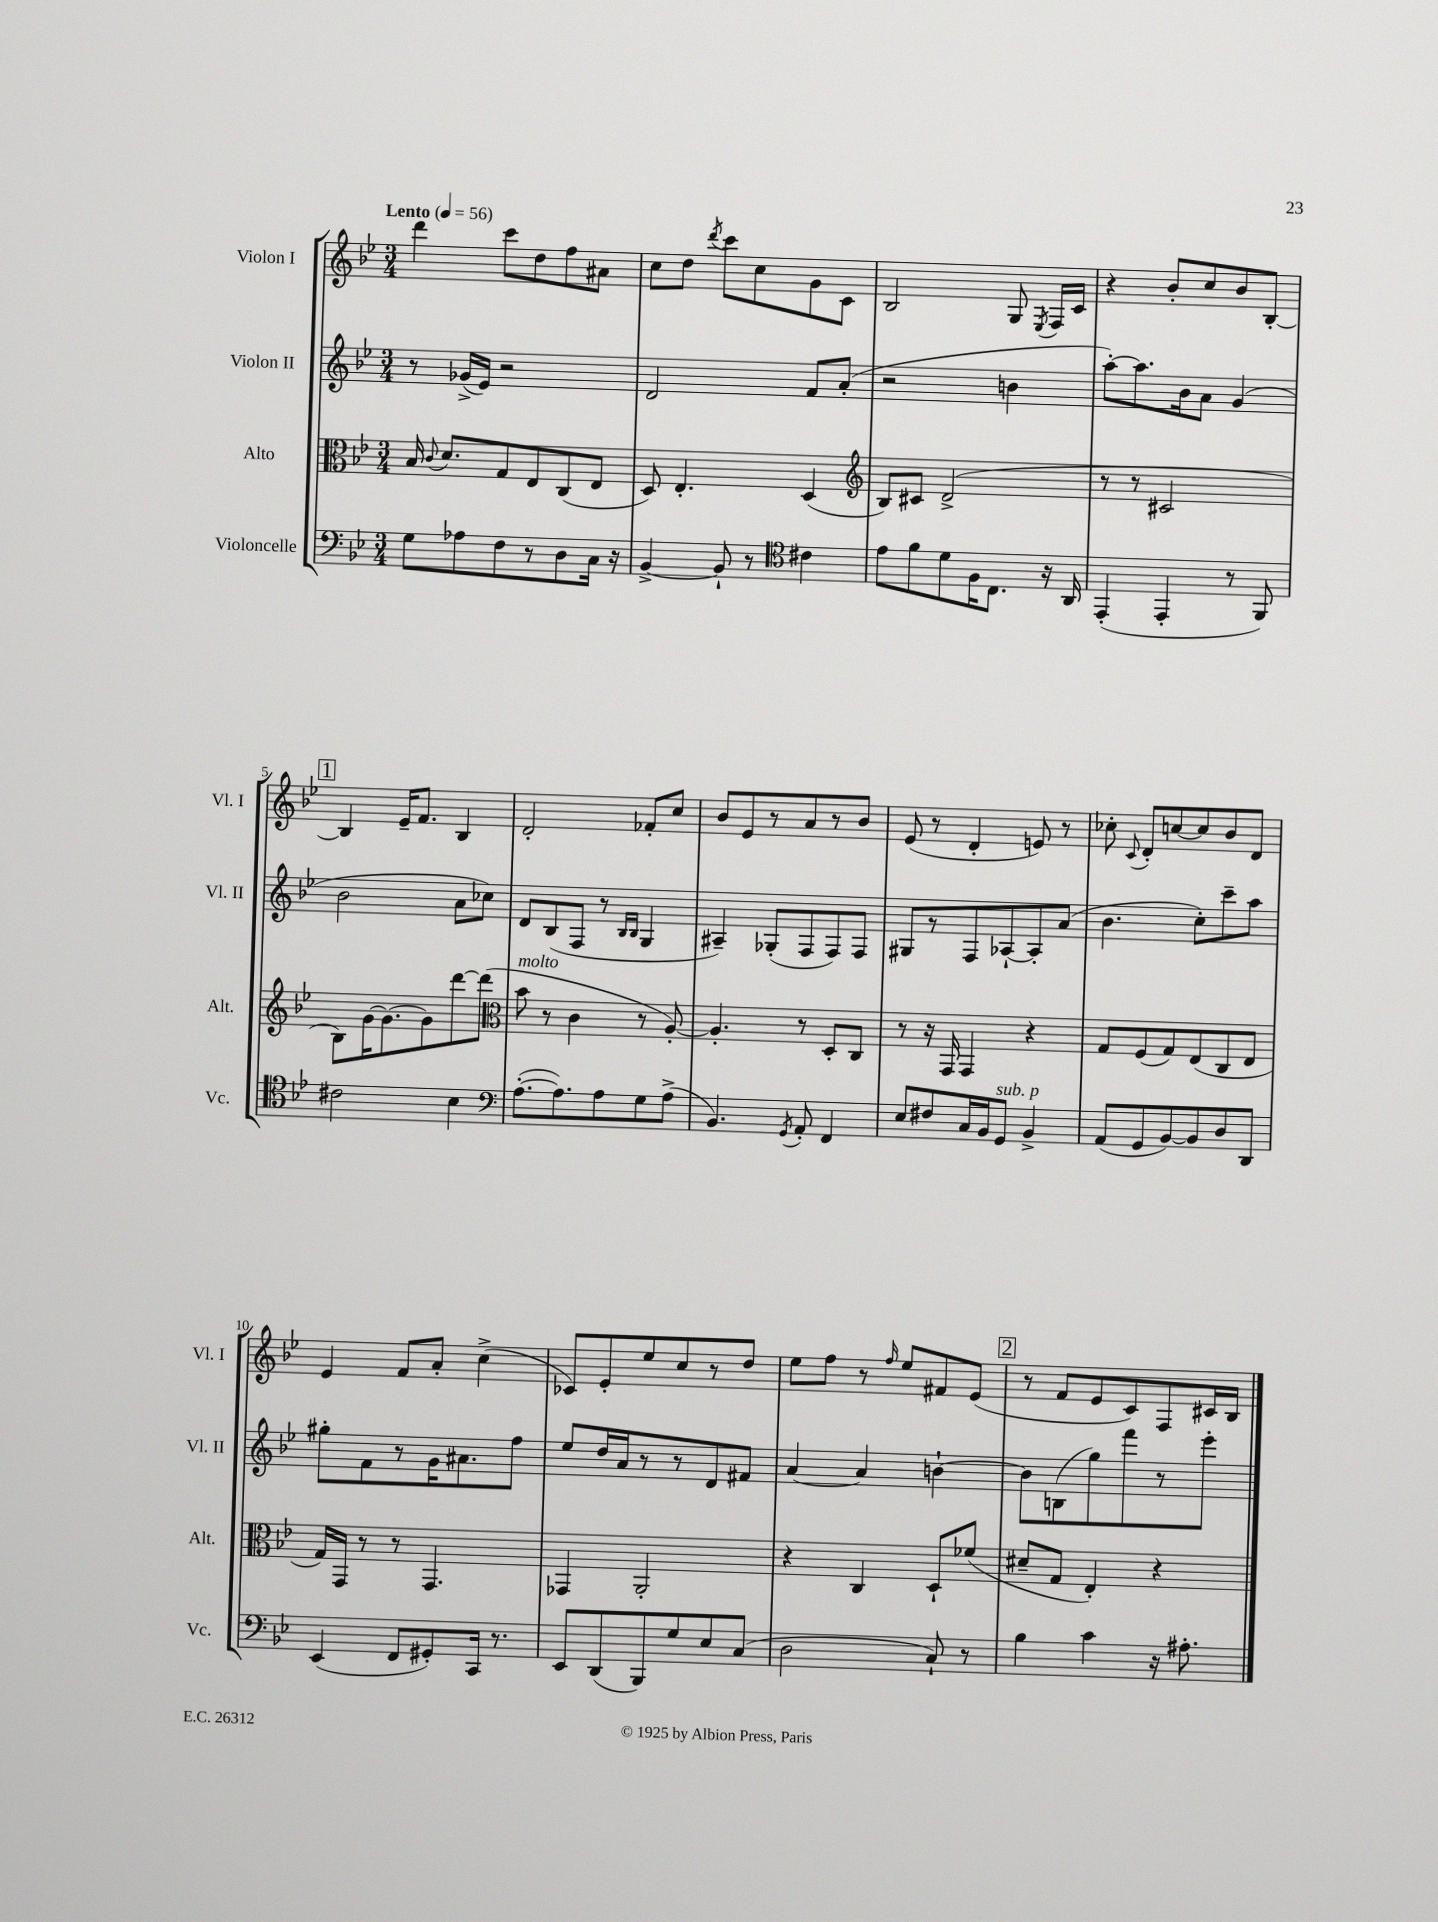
<<
\new StaffGroup <<
\new Staff = "s0" \with { instrumentName = "Violon I" shortInstrumentName = "Vl. I" } {
    \clef treble \key bes \major \numericTimeSignature \time 3/4 \tempo "Lento" 4 = 56
    \autoBeamOff d'''4 c'''8[ d''8 f''8 ais'8] |
    c''8[ d''8] \acciaccatura { d'''8 } c'''8[ c''8 g'8 c'8] |
    bes2 g8 \acciaccatura { ees8 } f16[ c'16] |
    r4 bes'8[-. c''8 bes'8 bes8]~-. |
    \mark \markup { \box "1" } bes4 ees'16[-- f'8.] bes4 |
    d'2-. fes'8[-. c''8] |
    bes'8[ ees'8 r8 a'8 r8 bes'8] |
    ees'8( r8 d'4-. e'8) r8 |
    ces''8-. \appoggiatura { c'8 } d'8[-. c''8~ c''8 bes'8 d'8] |
    ees'4 f'8[ a'8]-. c''4->( |
    ces'8[) ees'8-. ees''8 c''8 r8 d''8] |
    ees''8[ f''8] r8 \grace { f''16 } ees''8[ fis'8 ees'8]( |
    \mark \markup { \box "2" } r8 f'8[ ees'8 c'8) f8 cis'16 bes16] \bar "|." |
}
\new Staff = "s1" \with { instrumentName = "Violon II" shortInstrumentName = "Vl. II" } {
    \clef treble \key bes \major \numericTimeSignature \time 3/4
    \autoBeamOff r8 ges'16[->( ees'16]) r2 |
    d'2 f'8[ a'8]-.( |
    r2 b'4 |
    a''8[~-.) a''8. bes'16 a'8] g'4( |
    \mark \markup { \box "1" } bes'2 a'8[ ces''8]) |
    d'8[ bes8( f8] r8 \grace { bes16[ bes16] } g4 |
    ais4--) ges8[-.( f8 f8) f8] |
    gis8[ r8 f8 aes8~-! aes8-. a'8]( |
    bes'4. c''8[-.) c'''8-- a''8] |
    gis''8[-. f'8 r8 g'16 ais'8. f''8] |
    ees''8[ d''16 a'16 r8 r8 d'8 fis'8] |
    a'4~ a'4 b'4~-! |
    \mark \markup { \box "2" } b'8[ b8( g''8) f'''8 r8 ees'''8]-. \bar "|." |
}
\new Staff = "s2" \with { instrumentName = "Alto" shortInstrumentName = "Alt." } {
    \clef alto \key bes \major \numericTimeSignature \time 3/4
    \autoBeamOff bes16 \appoggiatura { c'8 } d'8.[ g8 ees8 c8( ees8] |
    d8) ees4.-. d4( |
    \clef treble bes8[) cis'8] d'2->( |
    r8 r8 cis'2 |
    \mark \markup { \box "1" } bes8[) g'16~ g'8.~ g'8 d'''8~ d'''8]( |
    \clef alto bes'8^\markup { \italic "molto" } r8 c'4 r8 a8~-.) |
    a4.-. r8 d8[-. c8] |
    r8 r16 g,16 g,4 r4 |
    g8[ f8( g8) ees8( c8 ees8] |
    g16[) g,16] r8 r8 g,4. |
    ges,4 a,2-. |
    r4 c4 d8[-! fes'8]( |
    \mark \markup { \box "2" } dis'8[-- g8] ees4-.) r4 \bar "|." |
}
\new Staff = "s3" \with { instrumentName = "Violoncelle" shortInstrumentName = "Vc." } {
    \clef bass \key bes \major \numericTimeSignature \time 3/4
    \autoBeamOff g8[ aes8 f8 r8 d8 c16] r16 |
    bes,4~-> bes,8-! r8 \clef tenor cis'4 |
    ees'8[ f'8 d'8 f16 c8.] r16 a,16 |
    ees,4-.( ees,4-. r8 f,8) |
    \mark \markup { \box "1" } cis'2 bes4 |
    \clef bass a8.[~-.( a8.) a8 g8 a8]->( |
    bes,4.) \acciaccatura { g,8 } a,8-. f,4 |
    ees8[ fis8 c16 bes,16 g,8]^\markup { \italic "sub. p" } bes,4-> |
    a,8[( g,8 bes,8~) bes,8 d8 d,8] |
    ees,4( f,8[ gis,8-.) c,16] r8. |
    ees,8[ d,8( bes,,8) g8 ees8 c8]( |
    d2 c8-!) r8 |
    \mark \markup { \box "2" } bes4 c'4 r16 ais8.-. \bar "|." |
}
>>
>>
